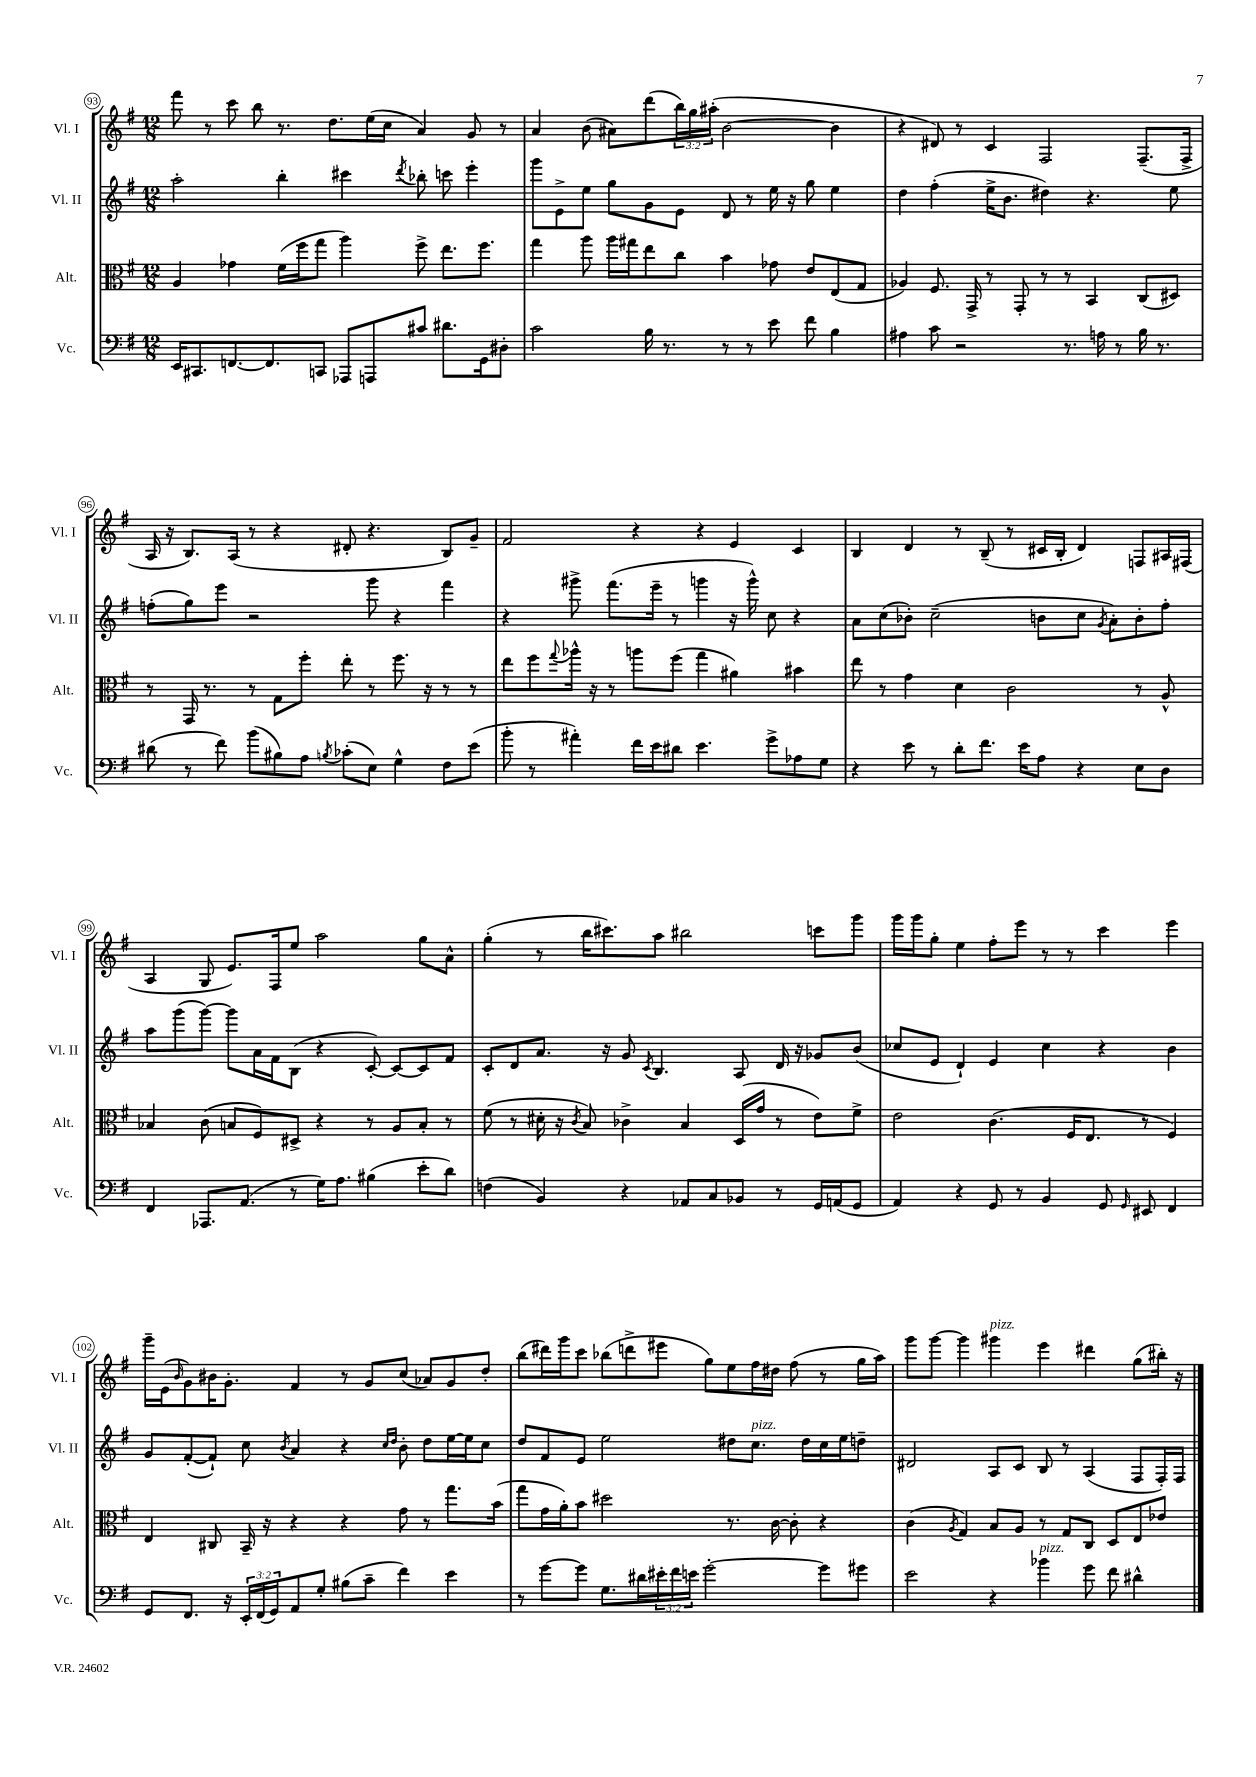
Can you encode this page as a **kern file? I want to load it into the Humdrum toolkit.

**kern	**kern	**kern	**kern
*staff4	*staff3	*staff2	*staff1
*clefF4	*clefC3	*clefG2	*clefG2
*k[f#]	*k[f#]	*k[f#]	*k[f#]
*M12/8	*M12/8	*M12/8	*M12/8
16EE	4A	2aa'	8fff#
8.CC#	.	.	.
.	.	.	8r
[8.FF	4g-	.	8ccc
.	.	.	8bb
8.FF]	.	.	.
.	(16f#	4bb'	8.r
.	16ff#	.	.
8CC	8gg	.	.
.	.	.	8.dd
8AAA-	4aa)	4ccc#	.
8AAA	.	.	(16ee
.	.	.	16cc
.	.	8qddd	.
8c#	8ff#^	8bb-'	4a)
8.d#	8.ee	8ccc	.
.	.	4eee'	8g
16GG	8.ff#	.	.
8D#'	.	.	8r
=	=	=	=
2c	4gg	8ggg	4a
.	.	8e^	.
.	8aa	8ee	(8b
.	16aa	8gg	8a#)
.	16gg#	.	.
16B	8ee	8g	(8ddd
8.r	.	.	.
.	8cc	8e	24bb)
.	.	.	24gg
.	.	.	(24aa#'
8r	4b	8d	[2b
8r	.	8r	.
8e	8g-	16ee	.
.	.	16r	.
8f#	8e	8gg	.
4B	(8E	4ee	4b]
.	8G	.	.
=	=	=	=
4A#	4A-)	4dd	4r
8c	8.F#	(4ff#'	8d#)
2r	.	.	8r
.	16GG^	.	.
.	8r	16ee^	4c
.	.	8.b	.
.	8GG'	.	.
.	8r	4dd#)	2F#
8.r	8r	.	.
.	4BB	4.r	.
16A	.	.	.
8r	.	.	.
16B	(8C	.	(8.F#~
8.r	.	.	.
.	8D#)	8ee	.
.	.	.	16F#^
=	=	=	=
(8d#	8r	(8ff'	16A
.	.	.	16r
8r	16GG	8gg)	8.B)
.	8.r	.	.
8f#)	.	8eee	.
.	.	.	(16A
(8b	8r	2r	8r
8B#)	8G	.	4r
8A	8ff#'	.	.
8qB	.	.	.
(8c-'	8ee'	.	8d#'
8E)	8r	8ggg	4.r
4G^^	8.ff#	4r	.
.	16r	.	.
8F#	8r	4fff#	8B)
(8e	8r	.	8g~
=	=	=	=
8b'	8ee	4r	2f#
8r	8ff#	.	.
.	8qqgg	.	.
4a#')	16aa-^^	8ggg#^	.
.	16r	.	.
.	8r	(8.fff#	.
16f#	8aa	.	4r
16e	.	16eee~	.
8d#	(8ff#	8r	.
4.e	4gg	4ggg	4r
.	4a#)	16r	4e
.	.	16ggg^^)	.
8g^	.	8cc	.
8A-	4b#	4r	4c
8G	.	.	.
=	=	=	=
4r	8ee	8a	4B
.	8r	(8cc	.
8e	4g	8b-')	4d
8r	.	(2cc~	.
8d'	4d	.	8r
8.f#	.	.	(8B~
.	2c	.	8r
16e	.	.	.
8A	.	8b	16c#
.	.	.	16B'
4r	.	8cc	4d)
.	.	8qg	.
.	.	8a')	.
8E	8r	8b'	8F
8D	8A^^	8ff#'	16A#
.	.	.	(16F#
=	=	=	=
4FF#	4B-	8aa	4A
.	.	(8ggg	.
8.AAA-	(8c	[8ggg)	8G
.	8B	8ggg]	8.e)
(8.AA	.	.	.
.	8F#)	16a	.
.	.	16f#	16F#
8r	8D#^	(8B	8ee
16G)	4r	4r	2aa
8.A	.	.	.
(4B#	8r	[8c')	.
.	8A	8c_	.
8e'	8B'	8c]	8gg
8d)	8r	8f#	8a^^
=	=	=	=
(4F	(8f#	8c'	(4gg'
.	8r	8d	.
4BB)	16d#'	8.a	8r
.	16r	.	.
.	8qc	.	.
.	8B)	.	16bb
.	.	16r	8.ccc#)
4r	4c-^	8g	.
.	.	8qc	.
.	.	4.B	8aa
8AA-	4B	.	2bb#
8C	.	.	.
8BB-	(16D	8A	.
.	16g	.	.
8r	8r	16d	.
.	.	16r	.
16GG	8e)	8g-	8ccc
(16AA	.	.	.
8GG	8f#^	(8b	8ggg
=	=	=	=
4AA)	2e	8cc-	16ggg
.	.	.	16ggg
.	.	8e	8gg'
4r	.	4d`)	4ee
8GG	(4.c	4e	8ff#'
8r	.	.	8eee
4BB	.	4cc-	8r
.	16F#	.	8r
.	8.E	.	.
8GG	.	4r	4ccc
16qqGG	.	.	.
8EE#	8r	.	.
4FF#	4F#)	4b	4eee
=	=	=	=
8GG	4E	8g	16ggg~
.	.	.	(16e
.	.	.	16qqb
8.FF#	.	([8f#'	8g)
.	8C#	8f#`])	16b#
16r	.	.	8.g'
24EE'	16BB~	8cc	.
(24FF#	.	.	.
.	16r	.	.
24GG)	.	.	.
.	.	8qb	.
8AA	4r	4a	4f#
8G'	.	.	.
(8B#	4r	4r	8r
8c~	.	.	8g
.	.	16qqcc	.
.	.	16qqdd	.
4f#)	8g	8b'	(8cc
.	8r	8dd	8a-)
4e	8.gg	[16ee	8g
.	.	16ee]	.
.	.	8cc	8dd'
.	(16b	.	.
=	=	=	=
8r	8gg	8dd	(8bb
[8g	16g	8f#	16ddd#)
.	16a')	.	16ggg
8g]	8b	8e	8ccc
8.G	2dd#	2ee	(8bb-
.	.	.	8ddd^
16d#	.	.	.
24e#'	.	.	8eee#
24f#	.	.	.
24e	.	.	.
[2g'	.	.	8gg)
.	8.r	8dd#	8ee
.	.	8.cc	16ff#
.	[16c	.	16dd#
.	8c']	.	(8ff#
.	.	16dd#	.
8g]	4r	16cc	8r
.	.	16ee	.
8g#	.	8dd~	16gg
.	.	.	16aa)
=	=	=	=
2e	(4c	2d#	8ggg
.	.	.	[8ggg
.	8qA	.	.
.	4G)	.	4ggg]
4r	8B	8A	4ggg#
.	8A	8c	.
4b-	8r	8B	4eee
.	8G	8r	.
8g	8C	(4A	4ddd#
8f#	8D	.	.
4d#^^	8E	8F#	(8gg
.	8e-	16F#')	16bb#')
.	.	16F#	16r
==	==	==	==
*-	*-	*-	*-
